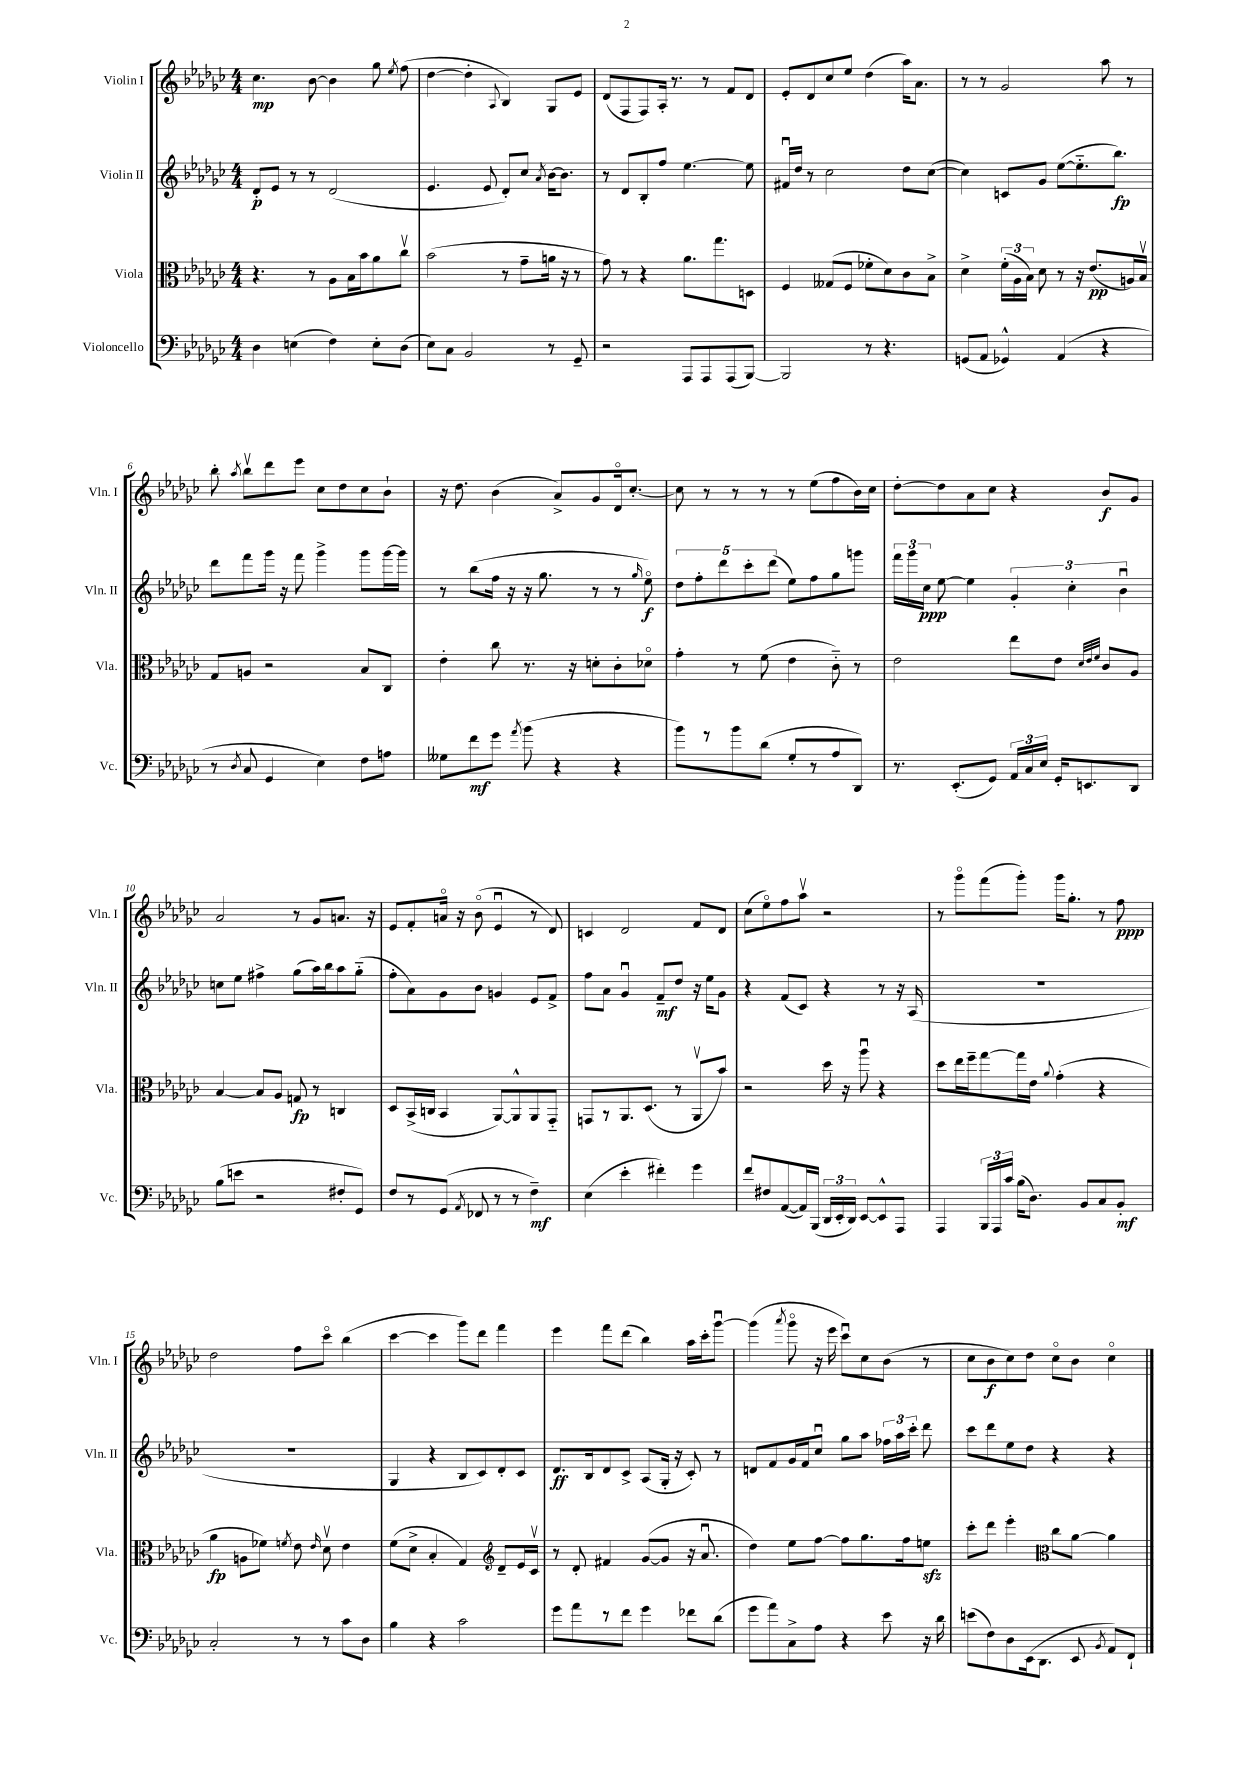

**kern	**dynam	**kern	**dynam	**kern	**dynam	**kern	**dynam
*part4	*part4	*part3	*part3	*part2	*part2	*part1	*part1
*staff4	*staff4	*staff3	*staff3	*staff2	*staff2	*staff1	*staff1
*I"Violoncello	*	*I"Viola	*	*I"Violin II	*	*I"Violin I	*
*I'Vc.	*	*I'Vla.	*	*I'Vln. II	*	*I'Vln. I	*
*clefF4	*	*clefC3	*	*clefG2	*	*clefG2	*
*k[b-e-a-d-g-c-]	*	*k[b-e-a-d-g-c-]	*	*k[b-e-a-d-g-c-]	*	*k[b-e-a-d-g-c-]	*
*M4/4	*	*M4/4	*	*M4/4	*	*M4/4	*
=1	=1	=1	=1	=1	=1	=1	=1
4D-\	.	4.r	.	8d-'/L	p	4.cc-\	mp
.	.	.	.	8e-/J	.	.	.
(4En\	.	.	.	8r	.	.	.
.	.	8r	.	8r	.	[8b-\	.
4F\)	.	8A-\L	.	(2d-/	.	4b-\]	.
.	.	16B-\L	.	.	.	.	.
.	.	16b-\J	.	.	.	.	.
8E'\L	.	8a-\	.	.	.	8gg-\	.
.	.	.	.	.	.	8qee-/	.
(8D-\J	.	8cc-v\J	.	.	.	(8ff\	.
=2	=2	=2	=2	=2	=2	=2	=2
8E-\L)	.	(2b-\	.	4.e-/	.	[4dd-\	.
8C-\J	.	.	.	.	.	.	.
2BB-/	.	.	.	.	.	4dd-'\]	.
.	.	.	.	8e-/	.	.	.
.	.	.	.	.	.	8qqA-/	.
.	.	8r	.	8d-'/L)	.	4B-/)	.
.	.	8g-~\L	.	8cc-/J	.	.	.
.	.	.	.	8qa-/	.	.	.
8r	.	16an\Jk	.	[16b-\KL	.	8G-/L	.
.	.	16r	.	8.b-\J]	.	.	.
8GG-~/	.	8r	.	.	.	8e-/J	.
=3	=3	=3	=3	=3	=3	=3	=3
2r	.	8g-\)	.	8r	.	(8d-/L	.
.	.	8r	.	8d-/L	.	8F/	.
.	.	4r	.	8B-'/	.	8F/)	.
.	.	.	.	8ff/J	.	16A-'/Jk	.
.	.	.	.	.	.	8.r	.
8AAA-/L	.	8.a-\L	.	[4.ee-\	.	.	.
8AAA-/	.	.	.	.	.	8r	.
.	.	8.gg-\	.	.	.	.	.
(8AAA-/	.	.	.	.	.	8f/L	.
[8BBB-/J)	.	8Dn\J	.	8ee-\]	.	8d-/J	.
=4	=4	=4	=4	=4	=4	=4	=4
2BBB-/]	.	4F/	.	16f#Xu/LL	.	8e-'/L	.
.	.	.	.	16dd-/JJ	.	.	.
.	.	.	.	8r	.	8d-/	.
.	.	(8G--X/L	.	2cc-\	.	8cc-/	.
.	.	8F/J	.	.	.	8ee-/J	.
8r	.	8f-X'\L	.	.	.	(4dd-\	.
4.r	.	8d-\)	.	.	.	.	.
.	.	8c-\	.	8dd-\L	.	16aa-\KL)	.
.	.	.	.	.	.	8.a-\J	.
.	.	8B-^\J	.	([8cc-\J	.	.	.
=5	=5	=5	=5	=5	=5	=5	=5
(8GGn/L	.	4d-^\	.	4cc-\])	.	8r	.
8AA-/J	.	.	.	.	.	8r	.
4GG-X^^/)	.	(24f'\LL	.	8cn/L	.	2g-/	.
.	.	24A-\	.	.	.	.	.
.	.	24B-\JJ)	.	.	.	.	.
.	.	8d-\	.	8g-/J	.	.	.
(4AA-/	.	8r	.	([8ee-\L	.	.	.
.	.	16r	.	8.ee-\]	.	.	.
.	.	(8.e-/L	pp	.	.	.	.
4r	.	.	.	.	.	8aa-\	.
.	.	.	.	8.bb-\J)	fp	.	.
.	.	16An/L)	.	.	.	8r	.
.	.	16B-v/JJ	.	.	.	.	.
!!LO:LB:g=z
=6	=6	=6	=6	=6	=6	=6	=6
8r	.	8G-/L	.	8ddd-\L	.	8bb-'\	.
8qD-/	.	.	.	.	.	8qaa-/	.
8C-/	.	8An/J	.	8fff\	.	8bb-v\L	.
4GG-/	.	2r	.	16ggg-\Jk	.	8ddd-\	.
.	.	.	.	16r	.	.	.
.	.	.	.	8fff\	.	8eee-\J	.
4E-\)	.	.	.	4ggg-^\	.	8cc-\L	.
.	.	.	.	.	.	8dd-\	.
8F\L	.	8B-/L	.	8ggg-\L	.	8cc-\	.
8An\J	.	8C-/J	.	[16ggg-\L	.	8b-`\J	.
.	.	.	.	16ggg-\JJ]	.	.	.
=7	=7	=7	=7	=7	=7	=7	=7
8G--X\L	.	4e-'\	.	8r	.	16r	.
.	.	.	.	.	.	8.dd-\	.
8f\	mf	.	.	(8bb-\L	.	.	.
8g-\J	.	8cc-\	.	16ff\Jk	.	(4b-\	.
.	.	.	.	16r	.	.	.
8qa-/	.	.	.	.	.	.	.
(8b-\	.	8.r	.	16r	.	.	.
.	.	.	.	8.gg-\	.	.	.
4r	.	.	.	.	.	8a-^/L)	.
.	.	16r	.	.	.	.	.
.	.	8dn'\L	.	8r	.	8g-/	.
4r	.	8c-'\	.	8r	.	16d-/k	.
.	.	.	.	.	.	[8.cc-'/J	.
.	.	.	.	16qqgg-/	.	.	.
.	.	8d-X\J	.	8ee-\)	f	.	.
=8	=8	=8	=8	=8	=8	=8	=8
8b-\L)	.	4g-'\	.	10dd-\L	.	8cc-\]	.
.	.	.	.	10ff'\	.	.	.
8r	.	.	.	.	.	8r	.
.	.	.	.	10ddd-\	.	.	.
8b-\	.	8r	.	.	.	8r	.
.	.	.	.	10ccc-'\	.	.	.
(8d-\J	.	(8f\	.	.	.	8r	.
.	.	.	.	(10ddd-\J	.	.	.
8G-'/L	.	4e-\	.	8ee-\L)	.	8r	.
8r	.	.	.	8ff\	.	(8ee-\L	.
8A-/	.	8c-\)	.	8gg-\	.	8ff\	.
8DD-/J)	.	8r	.	8gggn\J	.	16b-\L)	.
.	.	.	.	.	.	16cc-\JJ	.
=9	=9	=9	=9	=9	=9	=9	=9
8.r	.	2e-\	.	24fff\LL	.	[8dd-'\L	.
.	.	.	.	24ggg-\	.	.	.
.	.	.	.	24cc-\JJ	ppp	.	.
.	.	.	.	[8ee-\	.	8dd-\]	.
(8.EE-'/L	.	.	.	.	.	.	.
.	.	.	.	4ee-\]	.	8a-\	.
8GG-/J)	.	.	.	.	.	8cc-\J	.
24AA-/LL	.	8ee-\L	.	6g-'/	.	4r	.
24C-/	.	.	.	.	.	.	.
24E-/JJ	.	.	.	.	.	.	.
16GG-'/KL	.	8e-\J	.	.	.	.	.
.	.	.	.	6cc-'\	.	.	.
8.EEn/	.	.	.	.	.	.	.
.	.	32qqd-/LLL	.	.	.	.	.
.	.	32qqe-/	.	.	.	.	.
.	.	32qqf/JJJ	.	.	.	.	.
.	.	8c-/L	.	.	.	8b-/L	f
.	.	.	.	6b-u\	.	.	.
8DD-/J	.	8A-/J	.	.	.	8g-/J	.
!!LO:LB:g=z
=10	=10	=10	=10	=10	=10	=10	=10
(8B-\L	.	[4B-/	.	8ccn\L	.	2a-/	.
8en\J	.	.	.	8ee-\J	.	.	.
2r	.	8B-/L]	.	4ff#X^\	.	.	.
.	.	8A-/J	.	.	.	.	.
.	.	8Gn/	fp	(8gg-\L	.	8r	.
.	.	8r	.	16aa-\L)	.	8g-/L	.
.	.	.	.	16bb-\J	.	.	.
8F#X'/L	.	4Cn/	.	8aa-\	.	8.an/J	.
8GG-/J)	.	.	.	(8gg-\J	.	.	.
.	.	.	.	.	.	16r	.
=11	=11	=11	=11	=11	=11	=11	=11
8F/L	.	8D-/L	.	8ff'\L	.	8e-/L	.
8r	.	(16BB-^/L	.	8a-\)	.	8f'/	.
.	.	16Cn/JJ	.	.	.	.	.
(8GG-/J	.	4BB-/	.	8g-\	.	16an/Jk	.
.	.	.	.	.	.	16r	.
8qAA-/	.	.	.	.	.	.	.
8FF-X/	.	.	.	8b-\J	.	(8b-\	.
8r	.	[8AA-/L)	.	4gn/	.	4e-u/	.
8r	.	8AA-^^/]	.	.	.	.	.
4F~\)	mf	8AA-/	.	8e-/L	.	8r	.
.	.	8GG-/J	.	8f^/J	.	8d-/)	.
=12	=12	=12	=12	=12	=12	=12	=12
(4E-\	.	8GGn/L	.	8ff\L	.	4cn/	.
.	.	8r	.	8a-\J	.	.	.
4e-'\	.	8.AA-/	.	4g-u/	.	2d-/	.
.	.	(8.D-/J	.	.	.	.	.
4f#X'\)	.	.	.	8f~/L	mf	.	.
.	.	8r	.	8dd-/J	.	.	.
4g-\	.	8AA-v/L	.	16r	.	8f/L	.
.	.	.	.	16ee-\KL	.	.	.
.	.	8b-/J)	.	8g-\J	.	8d-/J	.
=13	=13	=13	=13	=13	=13	=13	=13
8f/L	.	2r	.	4r	.	(8cc-\L	.
8F#X/	.	.	.	.	.	8ee-\)	.
([8AA-/	.	.	.	(8f/L	.	8ff\	.
16AA-/L])	.	.	.	8c-/J)	.	8aa-v\J	.
(16BBB-/JJ	.	.	.	.	.	.	.
24DD-/LL	.	16dd-\	.	4r	.	2r	.
24EE-'/	.	.	.	.	.	.	.
.	.	16r	.	.	.	.	.
24DD-/JJ)	.	.	.	.	.	.	.
[8EE-/L	.	8aa-u\	.	.	.	.	.
8EE-^^/]	.	4r	.	8r	.	.	.
8AAA-/J	.	.	.	16r	.	.	.
.	.	.	.	(16A-/	.	.	.
=14	=14	=14	=14	=14	=14	=14	=14
4AAA-/	.	8dd-\L	.	1r	.	8r	.
.	.	16ee-\L	.	.	.	8ggg-\L	.
.	.	16ff~\J	.	.	.	.	.
24BBB-/LL	.	[8gg-\	.	.	.	(8fff\	.
24AAA-/	.	.	.	.	.	.	.
24c-/JJ	.	.	.	.	.	.	.
(16B-\KL	.	16gg-\L]	.	.	.	8ggg-'\J)	.
8.D-\J)	.	16e-\JJ	.	.	.	.	.
.	.	8qqa-/	.	.	.	.	.
.	.	(4g-'\	.	.	.	16ggg-\KL	.
.	.	.	.	.	.	8.gg-'\J	.
8BB-/L	.	.	.	.	.	.	.
8C-/	.	4r	.	.	.	8r	.
8BB-'/J	mf	.	.	.	.	8ff\	ppp
!!LO:LB:g=z
=15	=15	=15	=15	=15	=15	=15	=15
2C-'/	.	4a-\	fp	1r	.	2dd-\	.
.	.	8An\L	.	.	.	.	.
.	.	8f-X\J)	.	.	.	.	.
.	.	8qfn/	.	.	.	.	.
8r	.	8e-\	.	.	.	8ff\L	.
.	.	16qqe-/	.	.	.	.	.
8r	.	8d-v\	.	.	.	8ccc-\J	.
8c-\L	.	4e-\	.	.	.	(4bb-\	.
8D-\J	.	.	.	.	.	.	.
=16	=16	=16	=16	=16	=16	=16	=16
4B-\	.	(8f\L	.	4G-/	.	[4ccc-\	.
.	.	8d-^\J	.	.	.	.	.
4r	.	4B-'/	.	4r	.	4ccc-\]	.
2c-\	.	4G-/)	.	8B-/L	.	8ggg-\L)	.
.	.	.	.	8c-/)	.	8ddd-\J	.
*	*	*clefG2	*	*	*	*	*
.	.	8d-~/L	.	8d-'/	.	4fff\	.
.	.	16e-/L	.	8c-/J	.	.	.
.	.	16c-v/JJ	.	.	.	.	.
=17	=17	=17	=17	=17	=17	=17	=17
8g-\L	.	8r	.	8.d-/L	ff	4eee-\	.
8a-\	.	8d-'/	.	.	.	.	.
.	.	.	.	16B-/k	.	.	.
8r	.	4f#X/	.	8d-/	.	8fff\L	.
8f\J	.	.	.	8c-^/J	.	(8ddd-\J	.
4g-\	.	([8g-/L	.	(8A-/L	.	4bb-\)	.
.	.	8g-/J]	.	16G-'/Jk	.	.	.
.	.	.	.	16r	.	.	.
8f-X\L	.	16r	.	8c-'/)	.	16aa-\LL	.
.	.	8.a-u/	.	.	.	16ccc-'\J	.
(8d-\J	.	.	.	8r	.	[8ggg-u\J	.
=18	=18	=18	=18	=18	=18	=18	=18
8g-\L	.	4dd-\)	.	8dn/L	.	(4ggg-\]	.
8a-\)	.	.	.	8f/	.	.	.
.	.	.	.	.	.	8qaaa-/	.
8C-^\	.	8ee-\L	.	16g-/L	.	8ggg-\	.
.	.	.	.	16f/J	.	.	.
8A-\J	.	[8ff\J	.	8cc-u/J	.	16r	.
.	.	.	.	.	.	16eee-\	.
4r	.	8ff\L]	.	8gg-\L	.	8ccc-u\L)	.
.	.	8.gg-\	.	8aa-\J	.	8cc-\	.
8e-\	.	.	.	24ff-X\LL	.	(8b-\J	.
.	.	.	.	24aa-\	.	.	.
.	.	16ff\k	.	.	.	.	.
.	.	.	.	24ccc-'\JJ	.	.	.
16r	.	8eenzz\J	.	8ddd-\	.	8r	.
16d-\	.	.	.	.	.	.	.
=19	=19	=19	=19	=19	=19	=19	=19
(8en\L	.	8ccc-'\L	.	8ccc-\L	.	8cc-\L	.
8F\)	.	8ddd-\J	.	8ddd-\	.	8b-\	f
8D-\	.	4eee-'\	.	8ee-\	.	8cc-\)	.
(16EE-\k	.	.	.	8dd-\J	.	8dd-\J	.
8.DD-\J	.	.	.	.	.	.	.
*	*	*clefC3	*	*	*	*	*
.	.	8cc-\L	.	4r	.	8cc-\L	.
8EE-/	.	[8a-\J	.	.	.	8b-\J	.
8qBB-/	.	.	.	.	.	.	.
8AA-/L)	.	4a-\]	.	4r	.	4cc-\	.
8FF`/J	.	.	.	.	.	.	.
==	==	==	==	==	==	==	==
*-	*-	*-	*-	*-	*-	*-	*-
